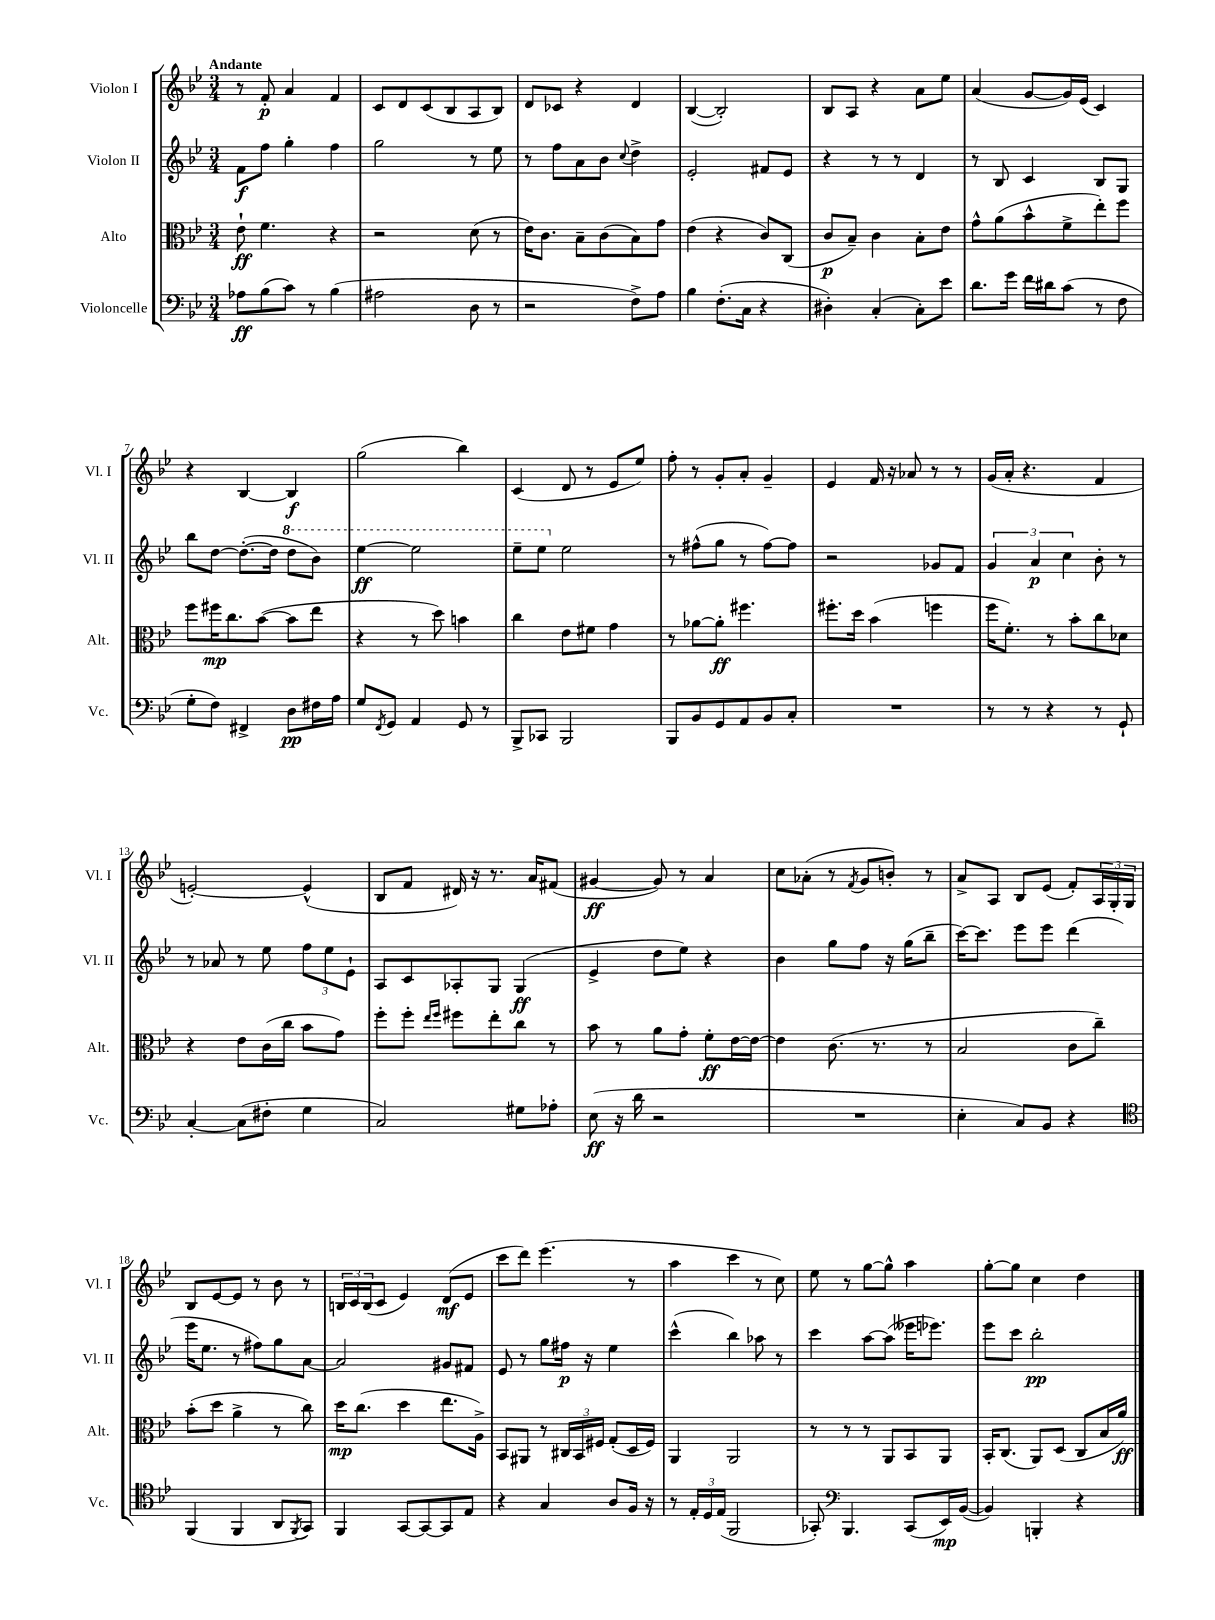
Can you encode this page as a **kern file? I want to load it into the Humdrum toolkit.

**kern	**kern	**kern	**kern
*staff4	*staff3	*staff2	*staff1
*clefF4	*clefC3	*clefG2	*clefG2
*k[b-e-]	*k[b-e-]	*k[b-e-]	*k[b-e-]
*M3/4	*M3/4	*M3/4	*M3/4
8A-	8e-`	8f	8r
(8B-	4.f	8ff	8f'
8c)	.	4gg'	4a
8r	.	.	.
(4B-	4r	4ff	4f
=	=	=	=
2A#	2r	2gg	8c
.	.	.	8d
.	.	.	(8c
.	.	.	8B-
8D	(8d	8r	8A
8r	8r	8ee-	8B-)
=	=	=	=
2r	16e-)	8r	8d
.	8.c	.	.
.	.	8ff	8c-
.	8B-~	8a	4r
.	(8c	8b-	.
.	.	8qqcc	.
8F^)	8B-)	4dd^	4d
8A	8g	.	.
=	=	=	=
4B-	(4e-	2e-'	([4B-
(8.F'	4r	.	2B-'])
16C	.	.	.
4r	8c)	8f#	.
.	(8C	8e-	.
=	=	=	=
4D#')	8c	4r	8B-
.	8B-~)	.	8A
(4C'	4c	8r	4r
.	.	8r	.
8C')	8B-'	4d	8a
8e-	8e-	.	8ee-
=	=	=	=
8.d	8g^^	8r	(4a
.	(8a	8B-	.
16g	.	.	.
16f	8b-^^	4c	[8g
16d#	.	.	.
(8c	8f^	.	16g])
.	.	.	(16e-
8r	8ee-')	8B-	4c)
8F	8ff	8G	.
=	=	=	=
8G'	8ff	8bb-	4r
8F)	16ff#	[8dd	.
.	8.cc	.	.
4FF#^	.	(8.dd'_	[4B-
.	([8b-	.	.
.	.	16dd]	.
8D	8b-]	8ddd	4B-]
16F#	8ee-	8bb-)	.
16A	.	.	.
=	=	=	=
8G	4r	[4eee-	(2gg
8qFF	.	.	.
8GG	.	.	.
4AA	8r	2eee-]	.
.	8dd)	.	.
8GG	4b	.	4bb-)
8r	.	.	.
=	=	=	=
8BBB-^	4cc	8eee-~	(4c
8CC-	.	8eee-	.
2BBB-	8e-	2ee-	8d
.	8f#	.	8r
.	4g	.	8e-
.	.	.	8ee-)
=	=	=	=
8BBB-	8r	8r	8ff'
8BB-	[8a-	(8ff#^^	8r
8GG	8a-']	8gg	8g'
8AA	4.ff#	8r	8a'
8BB-	.	[8ff#)	4g~
8C'	.	8ff#]	.
=	=	=	=
2.r	8.ff#'	2r	4e-
.	16dd	.	.
.	(4b-	.	16f
.	.	.	16r
.	.	.	8a-
.	4ff	8g-	8r
.	.	8f	8r
=	=	=	=
8r	16ff	6g	(16g
.	8.f')	.	16a'
8r	.	.	4.r
.	.	6a	.
4r	8r	.	.
.	.	6cc	.
.	8b-'	.	.
8r	8cc	8b-'	4f
8GG`	8d-	8r	.
=	=	=	=
[4C'	4r	8r	[2e')
.	.	8a-	.
(8C]	8e-	8r	.
8F#'	(16c	8ee-	.
.	16cc	.	.
4G	8b-	12ff	(4e^^]
.	.	12ee-	.
.	8g)	.	.
.	.	12e-`	.
=	=	=	=
2C)	8ff'	8A	8B-
.	8ff'	8c	8f
.	16qqee-	.	.
.	16qqff	.	.
.	8ff#	8A-'	16d#)
.	.	.	16r
.	8ee-'	8G	8.r
8G#	8cc	(4G	.
.	.	.	16a
8A-'	8r	.	(8f#
=	=	=	=
(8E-	8b-	4e-^	[4g#
16r	8r	.	.
16d	.	.	.
2r	8a	8dd	8g#])
.	8g'	8ee-)	8r
.	8f'	4r	4a
.	[16e-	.	.
.	16e-_	.	.
=	=	=	=
2.r	4e-]	4b-	8cc
.	.	.	(8a-'
.	(8.c	8gg	8r
.	.	.	8qf
.	.	8ff	8g
.	8.r	.	.
.	.	16r	8b')
.	.	(16gg	.
.	8r	8bb-~	8r
=	=	=	=
4E-'	2B-	[16ccc)	8a^
.	.	8.ccc]	.
.	.	.	8A
8C)	.	8eee-	8B-
8BB-	.	8eee-	(8e-
4r	8c	(4ddd	8f')
.	8cc~)	.	24A
.	.	.	24G'
.	.	.	24G
=	=	=	=
*clefC4	*	*	*
(4FF	(8b-'	16eee-	8B-
.	.	8.ee-	.
.	8dd	.	[8e-
4FF	4a^	8r	8e-]
.	.	8ff#)	8r
8AA	8r	8gg	8b-
8qFF	.	.	.
8GG)	8cc)	[8a	8r
=	=	=	=
4FF	16dd	2a]	24B
.	.	.	24c
.	(8.cc	.	.
.	.	.	(24B
.	.	.	8c
[8GG	4dd	.	4e-)
8GG_	.	.	.
8GG]	8.ee-	8g#	(8d
8E-	.	8f#	8e-
.	16A^)	.	.
=	=	=	=
4r	8BB-	8e-	8ccc
.	8AA#	8r	8ddd)
4G	8r	8gg	(4.eee-
.	24C#	16ff#	.
.	24BB-	.	.
.	.	16r	.
.	24F#	.	.
8A	(8G'	4ee-	.
16F	16D	.	8r
16r	16F#)	.	.
=	=	=	=
8r	4AA	(4ccc^^	4aa
24E-'	.	.	.
24D	.	.	.
(24E-	.	.	.
2FF	2AA	4bb-)	4ccc
.	.	8aa-	8r
.	.	8r	8cc)
=	=	=	=
8GG-')	8r	4ccc	8ee-
*clefF4	*	*	*
4.BBB-	8r	.	8r
.	8r	[8aa	[8gg
.	8AA	(8aa]	8gg^^]
(8CC	8BB-	16eee--	4aa
.	.	8.eee-)	.
16EE-)	8AA	.	.
([16BB-	.	.	.
=	=	=	=
4BB-])	16BB-'	8eee-	[8gg'
.	(8.C	.	.
.	.	8ccc	8gg]
4BBB'	8AA)	2bb-'	4cc
.	(8D	.	.
4r	8C	.	4dd
.	16B-	.	.
.	16a)	.	.
==	==	==	==
*-	*-	*-	*-
